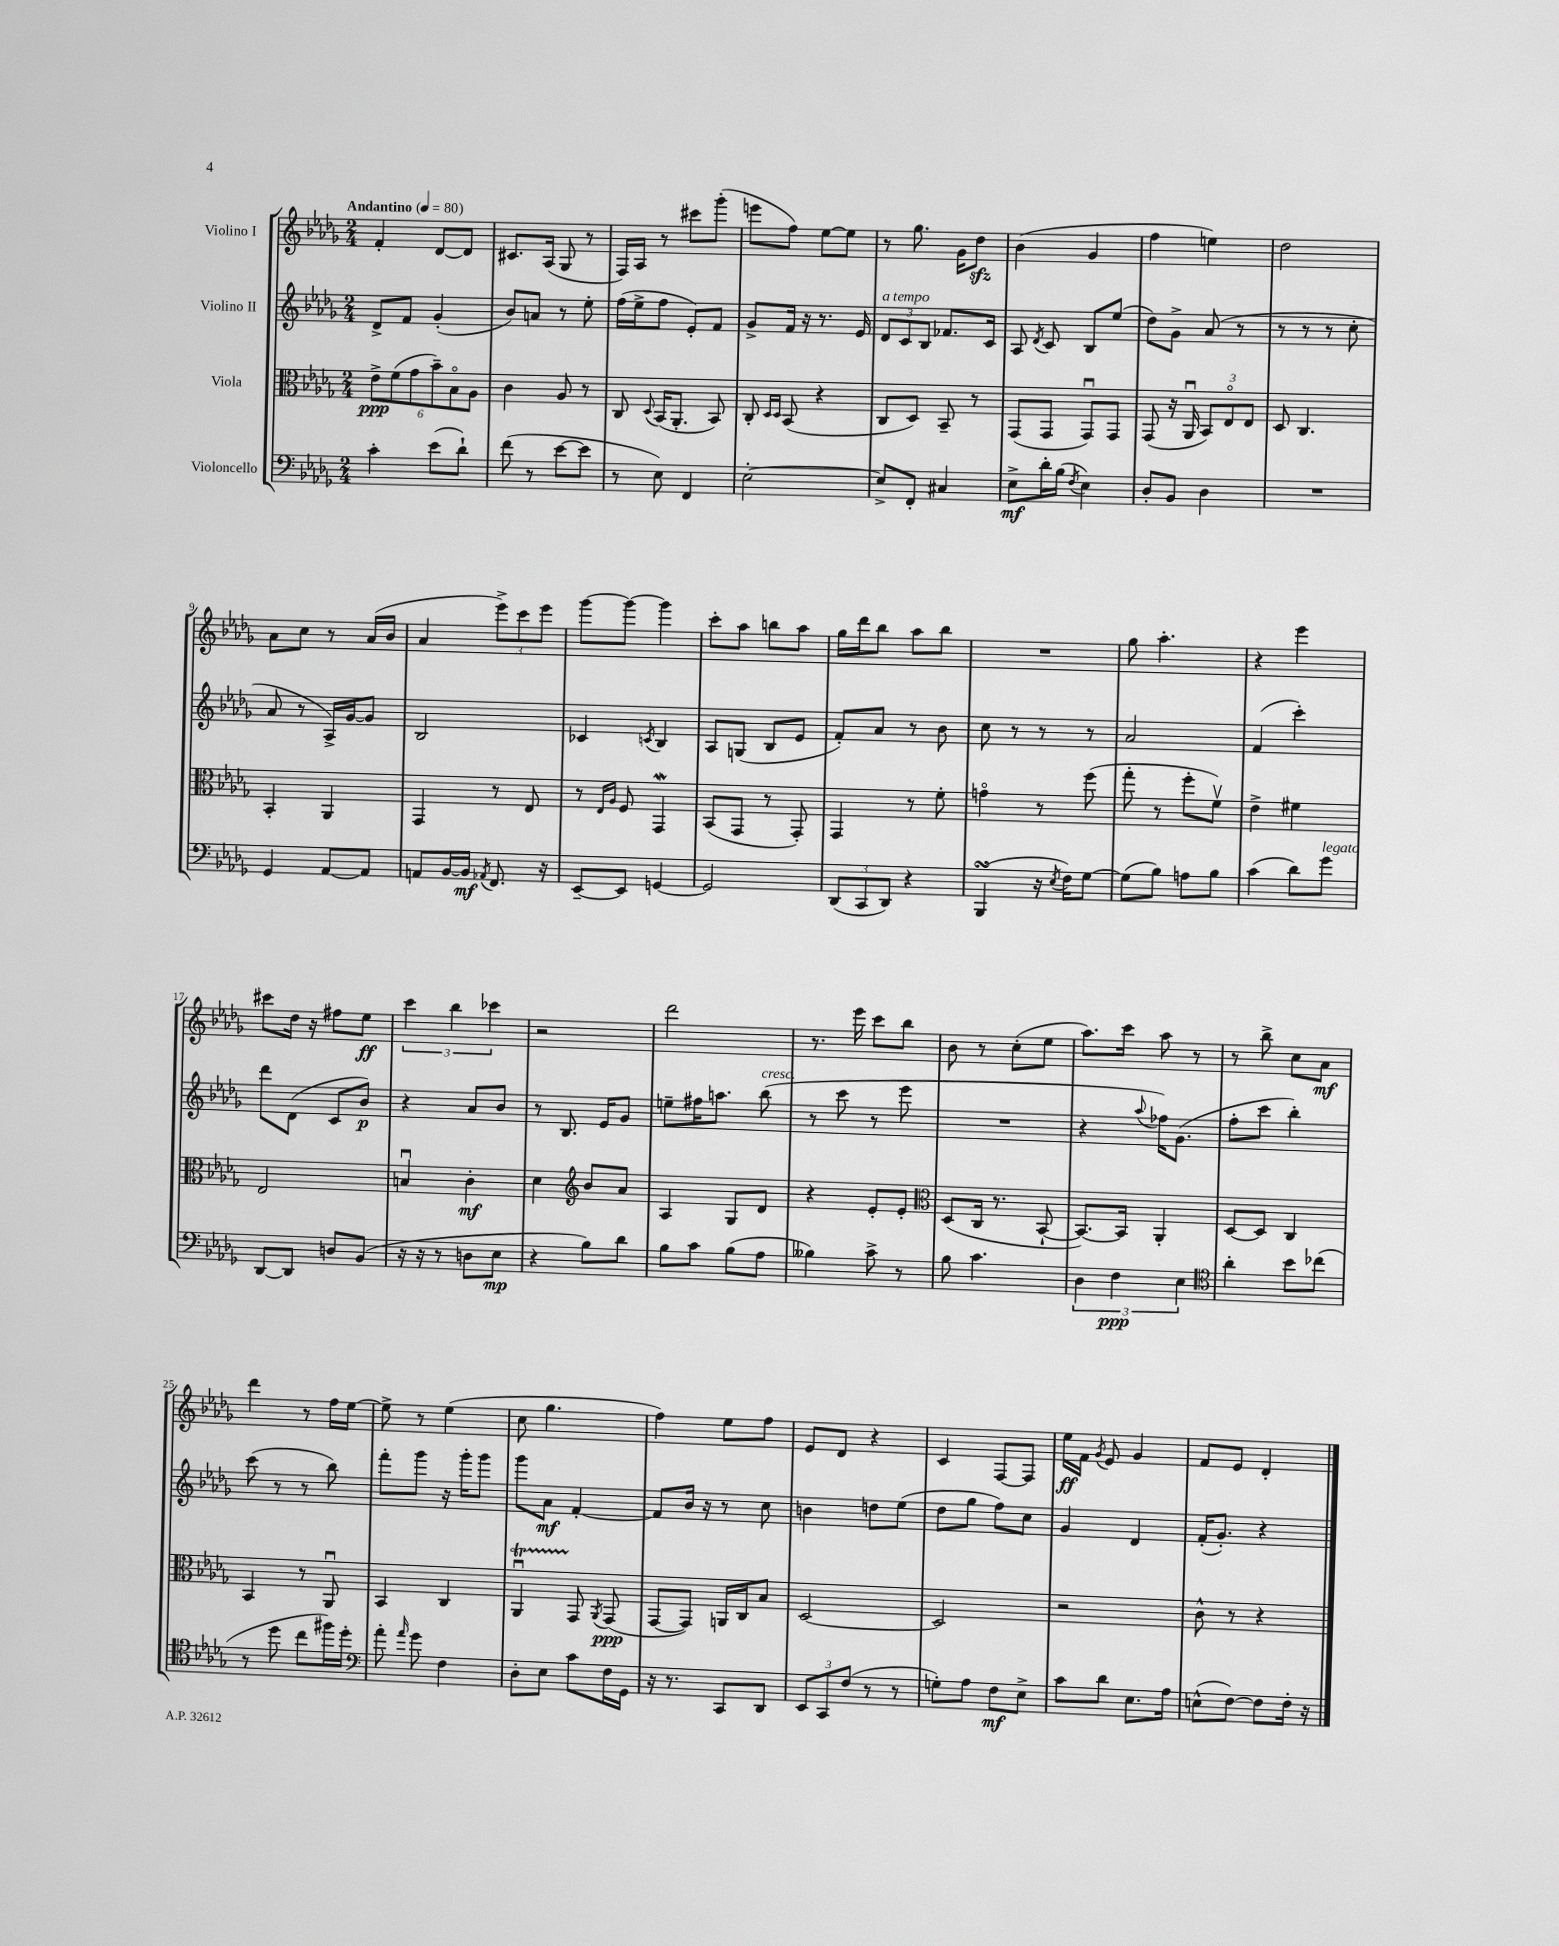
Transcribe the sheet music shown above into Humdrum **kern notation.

**kern	**dynam	**kern	**dynam	**kern	**dynam	**kern	**dynam
*part4	*part4	*part3	*part3	*part2	*part2	*part1	*part1
*staff4	*staff4	*staff3	*staff3	*staff2	*staff2	*staff1	*staff1
*I"Violoncello	*	*I"Viola	*	*I"Violino II	*	*I"Violino I	*
*clefF4	*	*clefC3	*	*clefG2	*	*clefG2	*
*k[b-e-a-d-g-]	*	*k[b-e-a-d-g-]	*	*k[b-e-a-d-g-]	*	*k[b-e-a-d-g-]	*
*M2/4	*	*M2/4	*	*M2/4	*	*M2/4	*
*MM80	*	*MM80	*	*MM80	*	*MM80	*
=1	=1	=1	=1	=1	=1	=1	=1
!	!	!	!	!	!	!LO:TX:a:B:t=Andantino	!
4c'\	.	12e-^\L	ppp	8d-^/L	.	4f'/	.
.	.	(12f\	.	.	.	.	.
.	.	.	.	8f/J	.	.	.
.	.	12g-\	.	.	.	.	.
(8e-\L	.	12b-~\)	.	(4g-'/	.	[8d-/L	.
.	.	12B-\	.	.	.	.	.
8d-`\J)	.	.	.	.	.	8d-/J]	.
.	.	12A-\J	.	.	.	.	.
=2	=2	=2	=2	=2	=2	=2	=2
(8f\	.	4c\	.	8b-/L)	.	8.c#X/L	.
8r	.	.	.	8an/J	.	.	.
.	.	.	.	.	.	(16A-/Jk	.
[8e-\L	.	8A-/	.	8r	.	8G-/	.
8e-\J]	.	8r	.	8ee-'\	.	8r	.
=3	=3	=3	=3	=3	=3	=3	=3
8r	.	8C/	.	(16ff\LL	.	16F/LL)	.
.	.	.	.	16ee-^\J	.	16A-/JJ	.
.	.	8qqD-/	.	.	.	.	.
8E-\)	.	(16BB-/KL	.	8ff\J	.	8r	.
.	.	8.AA-'/J	.	.	.	.	.
4FF/	.	.	.	8e-'/L)	.	8ccc#X\L	.
.	.	8BB-/)	.	8f/J	.	(8ggg-'\J	.
=4	=4	=4	=4	=4	=4	=4	=4
[2E-'\	.	8C'/	.	8g-^/L	.	8eeen\L	.
.	.	16qqD-/LL	.	.	.	.	.
.	.	16qqD-/JJ	.	.	.	.	.
.	.	(8BB-/	.	16f/Jk	.	8ff\J)	.
.	.	.	.	16r	.	.	.
.	.	4r	.	8.r	.	[8ee-\L	.
.	.	.	.	.	.	8ee-\J]	.
.	.	.	.	16e-/	.	.	.
=5	=5	=5	=5	=5	=5	=5	=5
!	!	!	!	!LO:TX:a:i:t=a tempo	!	!	!
8E-^/L]	.	8C/L	.	12d-/L	.	8r	.
.	.	.	.	12c/	.	.	.
8FF'/J	.	8D-/J)	.	.	.	8.gg-\	.
.	.	.	.	12B-/J	.	.	.
4C#X/	.	8BB-~/	.	8.f-X/L	.	.	.
.	.	.	.	.	.	16g-\KL	.
.	.	8r	.	.	.	8dd-zz\J	.
.	.	.	.	16c/Jk	.	.	.
=6	=6	=6	=6	=6	=6	=6	=6
8E-^\L	mf	(8GG-/L	.	8A-/	.	(4b-\	.
.	.	.	.	8qd-/	.	.	.
16d-'\L	.	8GG-/J	.	8c/	.	.	.
(16B-\JJ	.	.	.	.	.	.	.
8qF/	.	.	.	.	.	.	.
4E-\)	.	8GG-u/L)	.	8B-/L	.	4g-/	.
.	.	8GG-/J	.	(8ee-/J	.	.	.
=7	=7	=7	=7	=7	=7	=7	=7
8D-'/L	.	(8GG-/	.	8dd-\L)	.	4ff\	.
8BB-/J	.	16r	.	8g-^\J	.	.	.
.	.	16AA-u/	.	.	.	.	.
4D-\	.	12BB-/L)	.	(8a-/	.	4een\)	.
.	.	12E-/	.	.	.	.	.
.	.	.	.	8r	.	.	.
.	.	12E-/J	.	.	.	.	.
=8	=8	=8	=8	=8	=8	=8	=8
2r	.	8D-/	.	8r	.	2dd-\	.
.	.	4.C/	.	8r	.	.	.
.	.	.	.	8r	.	.	.
.	.	.	.	8cc'\	.	.	.
!!LO:LB:g=z
=9	=9	=9	=9	=9	=9	=9	=9
4GG-/	.	4BB-'/	.	8a-/	.	8a-\L	.
.	.	.	.	8r	.	8cc\J	.
[8AA-/L	.	4AA-/	.	16A-^/LL)	.	8r	.
.	.	.	.	[16g-/J	.	.	.
8AA-/J]	.	.	.	8g-/J]	.	(16a-/LL	.
.	.	.	.	.	.	16b-/JJ	.
=10	=10	=10	=10	=10	=10	=10	=10
8AAn/L	.	4GG-/	.	2B-/	.	4a-/	.
[16BB-/L	.	.	.	.	.	.	.
16BB-/JJ]	mf	.	.	.	.	.	.
8qAA-X/	.	.	.	.	.	.	.
8.FF/	.	8r	.	.	.	12eee-^\L)	.
.	.	.	.	.	.	12ccc\	.
.	.	8E-/	.	.	.	.	.
.	.	.	.	.	.	12eee-\J	.
16r	.	.	.	.	.	.	.
=11	=11	=11	=11	=11	=11	=11	=11
[8EE-~/L	.	8r	.	4c-X/	.	[8ggg-\L	.
.	.	16qqE-/LL	.	.	.	.	.
.	.	16qqA-/JJ	.	.	.	.	.
8EE-/J]	.	8F/	.	.	.	8ggg-\J_	.
.	.	.	.	8qcn/	.	.	.
[4GGn/	.	4GG-w/	.	4B-/	.	4ggg-\]	.
=12	=12	=12	=12	=12	=12	=12	=12
2GG/]	.	(8BB-/L	.	8A-/L	.	8ccc'\L	.
.	.	8GG-/J	.	(8Gn/J	.	8aa-\J	.
.	.	8r	.	8B-/L	.	8bbn\L	.
.	.	8GG-'/)	.	8e-/J	.	8aa-\J	.
=13	=13	=13	=13	=13	=13	=13	=13
(12DD-/L	.	4GG-/	.	8f'/L)	.	16gg-\LL	.
.	.	.	.	.	.	16ddd-\J	.
12CC/	.	.	.	.	.	.	.
.	.	.	.	8a-/J	.	8bb-\J	.
12DD-/J)	.	.	.	.	.	.	.
4r	.	8r	.	8r	.	8aa-\L	.
.	.	8f'\	.	8b-\	.	8bb-\J	.
=14	=14	=14	=14	=14	=14	=14	=14
(4BBB-sSSS/	.	4gn\	.	8cc\	.	2r	.
.	.	.	.	8r	.	.	.
16r	.	8r	.	8r	.	.	.
8qE-/	.	.	.	.	.	.	.
16F\KL)	.	.	.	.	.	.	.
[8G-\J	.	(8ff\	.	8r	.	.	.
=15	=15	=15	=15	=15	=15	=15	=15
(8G-\L]	.	8gg-'\	.	2a-/	.	8gg-\	.
8B-\J)	.	8r	.	.	.	4.aa-'\	.
8An\L	.	8ff'\L	.	.	.	.	.
8B-\J	.	8fv\J)	.	.	.	.	.
=16	=16	=16	=16	=16	=16	=16	=16
(4c\	.	4e-^\	.	(4f/	.	4r	.
8d-\L)	.	4f#X\	.	4ccc'\)	.	4eee-\	.
!LO:TX:a:i:t=legato	!	!	!	!	!	!	!
8g-\J	.	.	.	.	.	.	.
!!LO:LB:g=z
=17	=17	=17	=17	=17	=17	=17	=17
[8DD-/L	.	2E-/	.	8ddd-\L	.	8ccc#X\L	.
8DD-/J]	.	.	.	(8d-\J	.	16dd-\Jk	.
.	.	.	.	.	.	16r	.
8Dn/L	.	.	.	8c/L	.	8ff#X\L	.
(8BB-/J	.	.	.	8b-/J)	p	8ee-\J	ff
=18	=18	=18	=18	=18	=18	=18	=18
16r	.	4Bnu/	.	4r	.	6ccc\	.
16r	.	.	.	.	.	.	.
8r	.	.	.	.	.	.	.
.	.	.	.	.	.	6bb-\	.
8Dn\L	.	4c'\	mf	8a-/L	.	.	.
.	.	.	.	.	.	6ccc-X\	.
8E-\J	mp	.	.	8b-/J	.	.	.
=19	=19	=19	=19	=19	=19	=19	=19
4r	.	4d-\	.	8r	.	2r	.
.	.	.	.	8.B-/	.	.	.
*	*	*clefG2	*	*	*	*	*
8B-\L)	.	8b-/L	.	.	.	.	.
.	.	.	.	16e-/KL	.	.	.
8d-\J	.	8a-/J	.	8g-/J	.	.	.
=20	=20	=20	=20	=20	=20	=20	=20
8B-\L	.	4A-/	.	8een~\L	.	2ddd-\	.
8c\J	.	.	.	16ff#X\K	.	.	.
.	.	.	.	8.aan\J	.	.	.
(8B-\L	.	8G-/L	.	.	.	.	.
!	!	!	!	!LO:TX:a:i:t=cresc.	!	!	!
8A-\J	.	8d-/J	.	(8bb-\	.	.	.
=21	=21	=21	=21	=21	=21	=21	=21
4B--X\)	.	4r	.	8r	.	8.r	.
.	.	.	.	8ccc\	.	.	.
.	.	.	.	.	.	16eee-\	.
8c^\	.	8e-'/L	.	8r	.	8ccc\L	.
8r	.	8e-'/J	.	8eee-\	.	8bb-\J	.
=22	=22	=22	=22	=22	=22	=22	=22
*	*	*clefC3	*	*	*	*	*
8B-\	.	(8D-/L	.	2r	.	8b-\	.
4.c\	.	16C/Jk	.	.	.	8r	.
.	.	8.r	.	.	.	.	.
.	.	.	.	.	.	(8cc'\L	.
.	.	[8BB-`/	.	.	.	8ee-\J	.
=23	=23	=23	=23	=23	=23	=23	=23
6D-\	.	8.BB-/L_)	.	4r	.	8.aa-\L)	.
6F\	ppp	.	.	.	.	.	.
.	.	16BB-/Jk]	.	.	.	16ccc\Jk	.
.	.	.	.	8qqaa-/	.	.	.
.	.	4AA-'/	.	16ff-X\KL)	.	8aa-\	.
.	.	.	.	(8.g-\J	.	.	.
6E-\	.	.	.	.	.	.	.
.	.	.	.	.	.	8r	.
=24	=24	=24	=24	=24	=24	=24	=24
*clefC4	*	*	*	*	*	*	*
4a-'\	.	[8D-/L	.	8ff'\L	.	8r	.
.	.	8D-/J]	.	8ccc\J	.	8bb-^\	.
8b-\L	.	4C/	.	4bb-'\)	.	8cc\L	.
(8cc-X\J	.	.	.	.	.	8a-\J	mf
!!LO:LB:g=z
=25	=25	=25	=25	=25	=25	=25	=25
8r	.	4BB-/	.	(8ccc\	.	4ddd-\	.
8dd-\	.	.	.	8r	.	.	.
8cc\L	.	8r	.	8r	.	8r	.
16ff#X\L)	.	8AA-u/	.	8bb-\)	.	16ff\LL	.
16dd-'\JJ	.	.	.	.	.	[16ee-\JJ	.
=26	=26	=26	=26	=26	=26	=26	=26
*clefF4	*	*	*	*	*	*	*
8a-'\	.	4BB-/	.	8fff'\L	.	8ee-^\]	.
16qqa-/	.	.	.	.	.	.	.
8g-\	.	.	.	8ggg-\J	.	8r	.
4F\	.	4C/	.	16r	.	(4ee-\	.
.	.	.	.	16ggg-'\KL	.	.	.
.	.	.	.	8ggg-\J	.	.	.
=27	=27	=27	=27	=27	=27	=27	=27
8D-'\L	.	4AA-Tu/	.	8ggg-\L	.	8cc\	.
8E-\J	.	.	.	8a-\J	mf	4.gg-\	.
8c\L	.	8GG-/	.	[4f'/	.	.	.
.	.	8qAA-/	.	.	.	.	.
16F\L	.	(8GG-/	ppp	.	.	.	.
16GG-\JJ	.	.	.	.	.	.	.
=28	=28	=28	=28	=28	=28	=28	=28
16r	.	[8GG-/L	.	8f/L]	.	4ff\)	.
8.r	.	.	.	.	.	.	.
.	.	8GG-/J])	.	16b-/Jk	.	.	.
.	.	.	.	16r	.	.	.
8CC/L	.	16AAn/LL	.	8r	.	8ee-\L	.
.	.	16C/J	.	.	.	.	.
8DD-/J	.	8B-/J	.	8cc\	.	8ff\J	.
=29	=29	=29	=29	=29	=29	=29	=29
12EE-/L	.	[2D-/	.	4bn\	.	8e-/L	.
12CC/	.	.	.	.	.	.	.
.	.	.	.	.	.	8d-/J	.
(12F/J	.	.	.	.	.	.	.
8r	.	.	.	8ddn\L	.	4r	.
8r	.	.	.	(8ee-\J	.	.	.
=30	=30	=30	=30	=30	=30	=30	=30
8Gn'\L)	.	2D-/]	.	8dd-\L	.	4c/	.
8A-\J	.	.	.	8gg-\J	.	.	.
8F\L	mf	.	.	8ff\L)	.	[8F/L	.
8E-^\J	.	.	.	8cc\J	.	8F/J]	.
=31	=31	=31	=31	=31	=31	=31	=31
8c\L	.	2r	.	4g-/	.	16ee-\LL	ff
.	.	.	.	.	.	16f\JJ	.
.	.	.	.	.	.	8qg-/	.
8d-\J	.	.	.	.	.	8e-/	.
8.E-\L	.	.	.	4d-/	.	4g-/	.
16A-\Jk	.	.	.	.	.	.	.
=32	=32	=32	=32	=32	=32	=32	=32
(8En^^\L	.	8c^^\	.	(16f'/KL	.	8f/L	.
.	.	.	.	8.g-'/J)	.	.	.
[8F\J)	.	8r	.	.	.	8e-/J	.
8F\L]	.	4r	.	4r	.	4d-'/	.
16F'\Jk	.	.	.	.	.	.	.
16r	.	.	.	.	.	.	.
==	==	==	==	==	==	==	==
*-	*-	*-	*-	*-	*-	*-	*-
